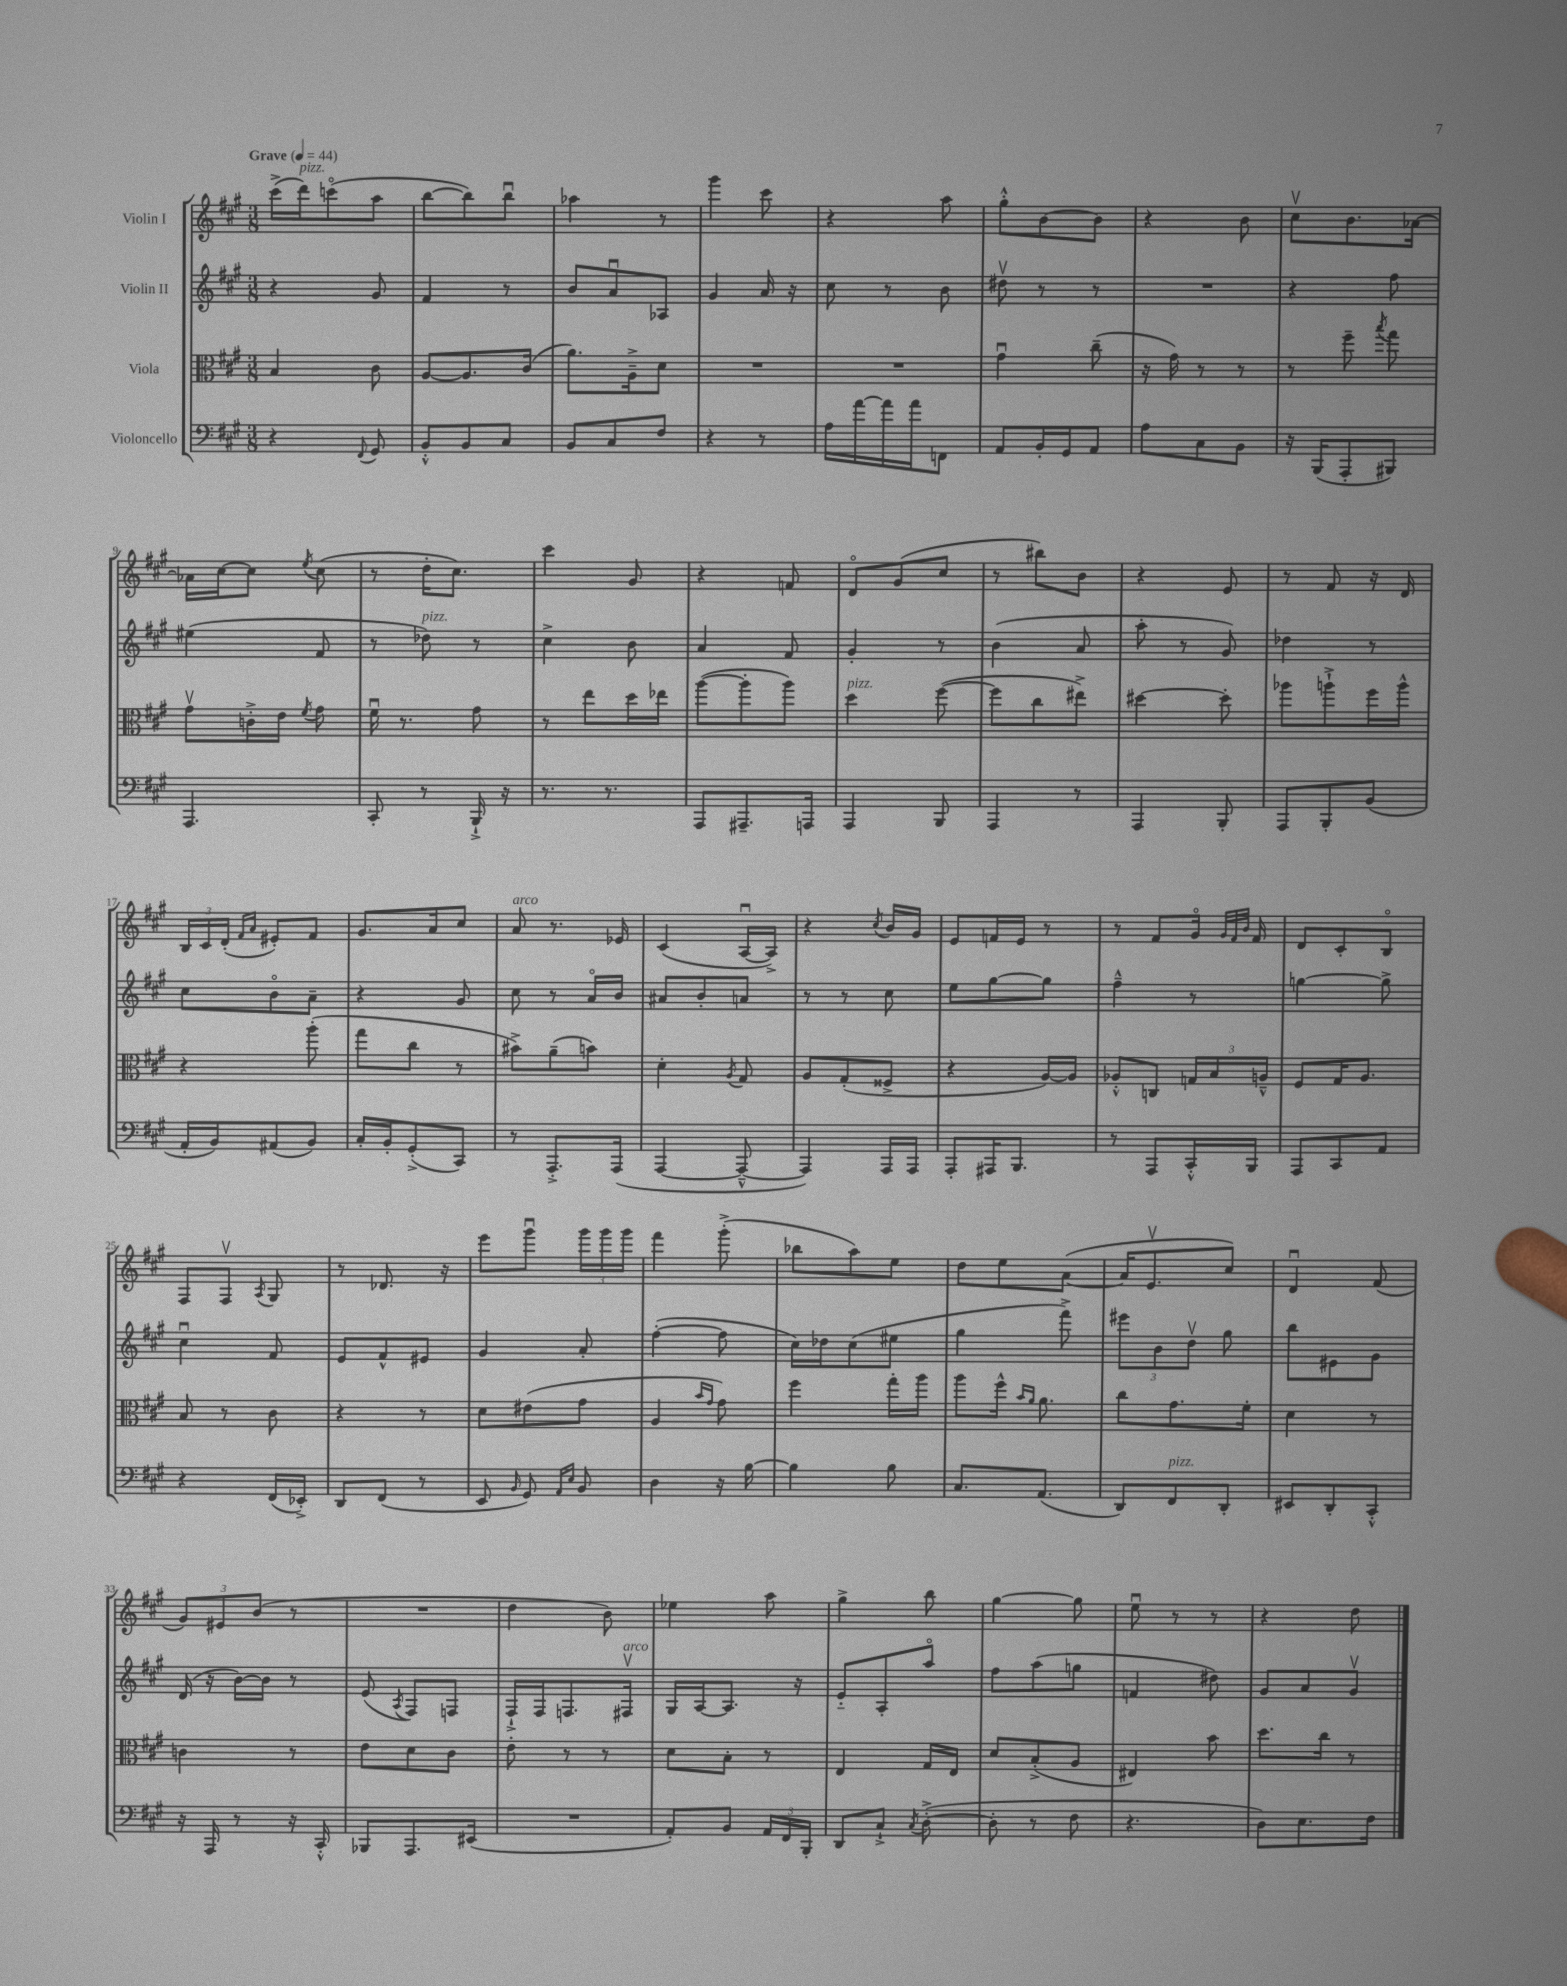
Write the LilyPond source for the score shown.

<<
\new StaffGroup <<
\new Staff = "s0" \with { instrumentName = "Violin I" } {
    \clef treble \key a \major \numericTimeSignature \time 3/8 \tempo "Grave" 4 = 44
    \autoBeamOff cis'''16[->( d'''16^\markup { \italic "pizz." }) c'''8\flageolet( a''8] |
    b''8[~ b''8) b''8]\downbow |
    aes''4 r8 |
    gis'''4 cis'''8 |
    r4 a''8 |
    gis''8[-.-^ b'8~ b'8] |
    r4 b'8 |
    cis''8[\upbow b'8. aes'16]~ |
    aes'16[ cis''16~ cis''8] \acciaccatura { e''8 } cis''8( |
    r8 d''16[-. cis''8.]) |
    cis'''4 gis'8 |
    r4 f'8 |
    d'8[\flageolet gis'8( cis''8] |
    r8 bis''8[) b'8] |
    r4 e'8 |
    r8 fis'8 r16 d'16 |
    \tuplet 3/2 { b16[ cis'16 d'16]-.( } \grace { fis'16[ a'16] } eis'8[-.) fis'8] |
    gis'8.[ a'16 cis''8] |
    a'8^\markup { \italic "arco" } r8. ees'16 |
    cis'4( a16[~\downbow a16]->) |
    r4 \acciaccatura { cis''8 } b'16[ gis'16] |
    e'8[ f'16 e'16] r8 |
    r8 fis'8[ gis'16]\flageolet \grace { gis'32[ fis'32 b'32] } fis'16 |
    d'8[ cis'8-. b8]\flageolet |
    fis8[ fis8]\upbow \acciaccatura { a8 } gis8 |
    r8 des'8. r16 |
    e'''8[ gis'''8]\downbow \tuplet 3/2 { gis'''16[ gis'''16 gis'''16] } |
    fis'''4 gis'''8-.->( |
    bes''8[ a''8) e''8] |
    d''8[ e''8 a'8]~( |
    a'16[ e'8.\upbow cis''8]) |
    d'4\downbow fis'8( |
    \tuplet 3/2 { gis'8[) eis'8 b'8]( } r8 |
    R4. |
    d''4 b'8) |
    ees''4 a''8 |
    gis''4-> b''8 |
    gis''4~ gis''8 |
    e''8\downbow r8 r8 |
    r4 d''8 \bar "|." |
}
\new Staff = "s1" \with { instrumentName = "Violin II" } {
    \clef treble \key a \major \numericTimeSignature \time 3/8
    \autoBeamOff r4 gis'8 |
    fis'4 r8 |
    b'8[ a'8\downbow aes8] |
    gis'4 a'16 r16 |
    cis''8 r8 b'8 |
    dis''8\upbow r8 r8 |
    R4. |
    r4 fis''8 |
    eis''4( fis'8 |
    r8 des''8^\markup { \italic "pizz." }) r8 |
    cis''4-> b'8 |
    a'4 fis'8 |
    gis'4-. r8 |
    b'4( a'8 |
    a''8-. r8 gis'8) |
    des''4 r8 |
    cis''8[ b'8\flageolet a'8]-- |
    r4 gis'8 |
    cis''8 r8 a'16[\flageolet b'16] |
    ais'8[ b'8-. a'8] |
    r8 r8 cis''8 |
    e''8[ gis''8~ gis''8] |
    fis''4---^ r8 |
    g''4~ g''8-> |
    cis''4\downbow fis'8 |
    e'8[ fis'8-^ eis'8] |
    gis'4 a'8-. |
    fis''4~-.( fis''8 |
    cis''16[) des''16 cis''8( eis''8] |
    gis''4 fis'''8->) |
    \tuplet 3/2 { eis'''8[ b'8 d''8]\upbow } gis''8 |
    b''8[ eis'8 gis'8] |
    d'16( r16 b'16[~) b'16] r8 |
    e'8( \acciaccatura { a8 } fis8[) f8] |
    fis16[-!-> fis16 f8. fis16]\upbow^\markup { \italic "arco" } |
    gis16[ a16~ a8.] r16 |
    e'8[-_ a8-. a''8]\flageolet |
    fis''8[ a''8( g''8] |
    f'4 dis''8) |
    gis'8[ a'8 gis'8]\upbow \bar "|." |
}
\new Staff = "s2" \with { instrumentName = "Viola" } {
    \clef alto \key a \major \numericTimeSignature \time 3/8
    \autoBeamOff b4 cis'8 |
    a8[~ a8. cis'16]( |
    a'8.[) a16---> d'8] |
    R4. |
    R4. |
    gis'4\downbow cis''8--( |
    r16 gis'16) r8 r8 |
    r8 fis''8-- \acciaccatura { b''8 } gis''8 |
    gis'8[\upbow c'16-.-> e'16] \acciaccatura { fis'8 } gis'8 |
    fis'16\downbow r8. gis'8 |
    r8 e''8[ d''16 ees''16] |
    a''8[~( a''8-. a''8]) |
    d''4^\markup { \italic "pizz." } fis''8~( |
    fis''8[ cis''8 eis''8]->) |
    dis''4~ dis''8-. |
    aes''8[ a''8-!-> fis''16 a''16]-^ |
    r4 a''8-.( |
    gis''8[ cis''8] r8 |
    bis'8[->) a'8--( b'8]) |
    d'4-. \acciaccatura { a8 } gis8 |
    a8[ gis8-.( fisis8]-> |
    r4 a16[~) a16] |
    aes8[-.-^ c8] \tuplet 3/2 { g16[ b16 a16]---^ } |
    fis8[ gis16 a8.] |
    b8 r8 cis'8 |
    r4 r8 |
    d'8[ eis'8( gis'8] |
    a4 \grace { b'16[ gis'16] } gis'8) |
    fis''4 gis''16[-. a''16] |
    a''8[ fis''16]-^ \grace { b'16[ a'16] } a'8. |
    cis''8[ gis'8. fis'16]-. |
    d'4 r8 |
    c'4 r8 |
    e'8[ d'8 cis'8] |
    e'8-. r8 r8 |
    d'8[ b8]-. r8 |
    e4 gis16[ e16] |
    d'8[ b8-.->( a8] |
    eis4) b'8 |
    d''8.[ cis''16] r8 \bar "|." |
}
\new Staff = "s3" \with { instrumentName = "Violoncello" } {
    \clef bass \key a \major \numericTimeSignature \time 3/8
    \autoBeamOff r4 \appoggiatura { fis,8 } gis,8 |
    b,8[-.-^ b,8 cis8] |
    b,8[ cis8 fis8] |
    r4 r8 |
    a16[ a'16~ a'16 a'16 f,8] |
    a,8[ b,16-. gis,16 a,8] |
    a8[ cis8 b,8] |
    r16 b,,16[( a,,8-. bis,,8]) |
    a,,4. |
    cis,8-. r8 b,,16-!-> r16 |
    r8. r8. |
    a,,8[ ais,,8.-- a,,16] |
    a,,4 b,,8 |
    a,,4 r8 |
    a,,4 b,,8-. |
    a,,8[ b,,8-. b,8]( |
    a,16[-. b,16) ais,8( b,8]) |
    cis16[-. b,16-. gis,8-.->( cis,8]) |
    r8 a,,8.[-.-> a,,16]( |
    a,,4~ a,,8~---^ |
    a,,4) a,,16[ a,,16] |
    a,,8[-. ais,,16 b,,8.] |
    r8 a,,8[ cis,16-.-^ b,,16] |
    a,,8[ cis,8 a,8] |
    r4 fis,16[( ees,16]-.->) |
    d,8[ fis,8]( r8 |
    e,8 \grace { b,16 } gis,8) \grace { a,16[ e16] } b,8 |
    d4 r16 b16~ |
    b4 b8 |
    cis8.[ a,8.]( |
    d,8[) fis,8^\markup { \italic "pizz." } d,8]-. |
    eis,8[ d,8-. cis,8]-.-^ |
    r16 a,,16 r8 r16 cis,16-.-^ |
    bes,,8[ a,,8. eis,16]( |
    R4. |
    a,8[-.) b,8] \tuplet 3/2 { a,16[ fis,16 b,,16]-. } |
    d,8[ cis8]-!-> \acciaccatura { cis8 } d8~-.->( |
    d8-. r8 fis8 |
    r4. |
    d8[) e8. fis16] \bar "|." |
}
>>
>>
